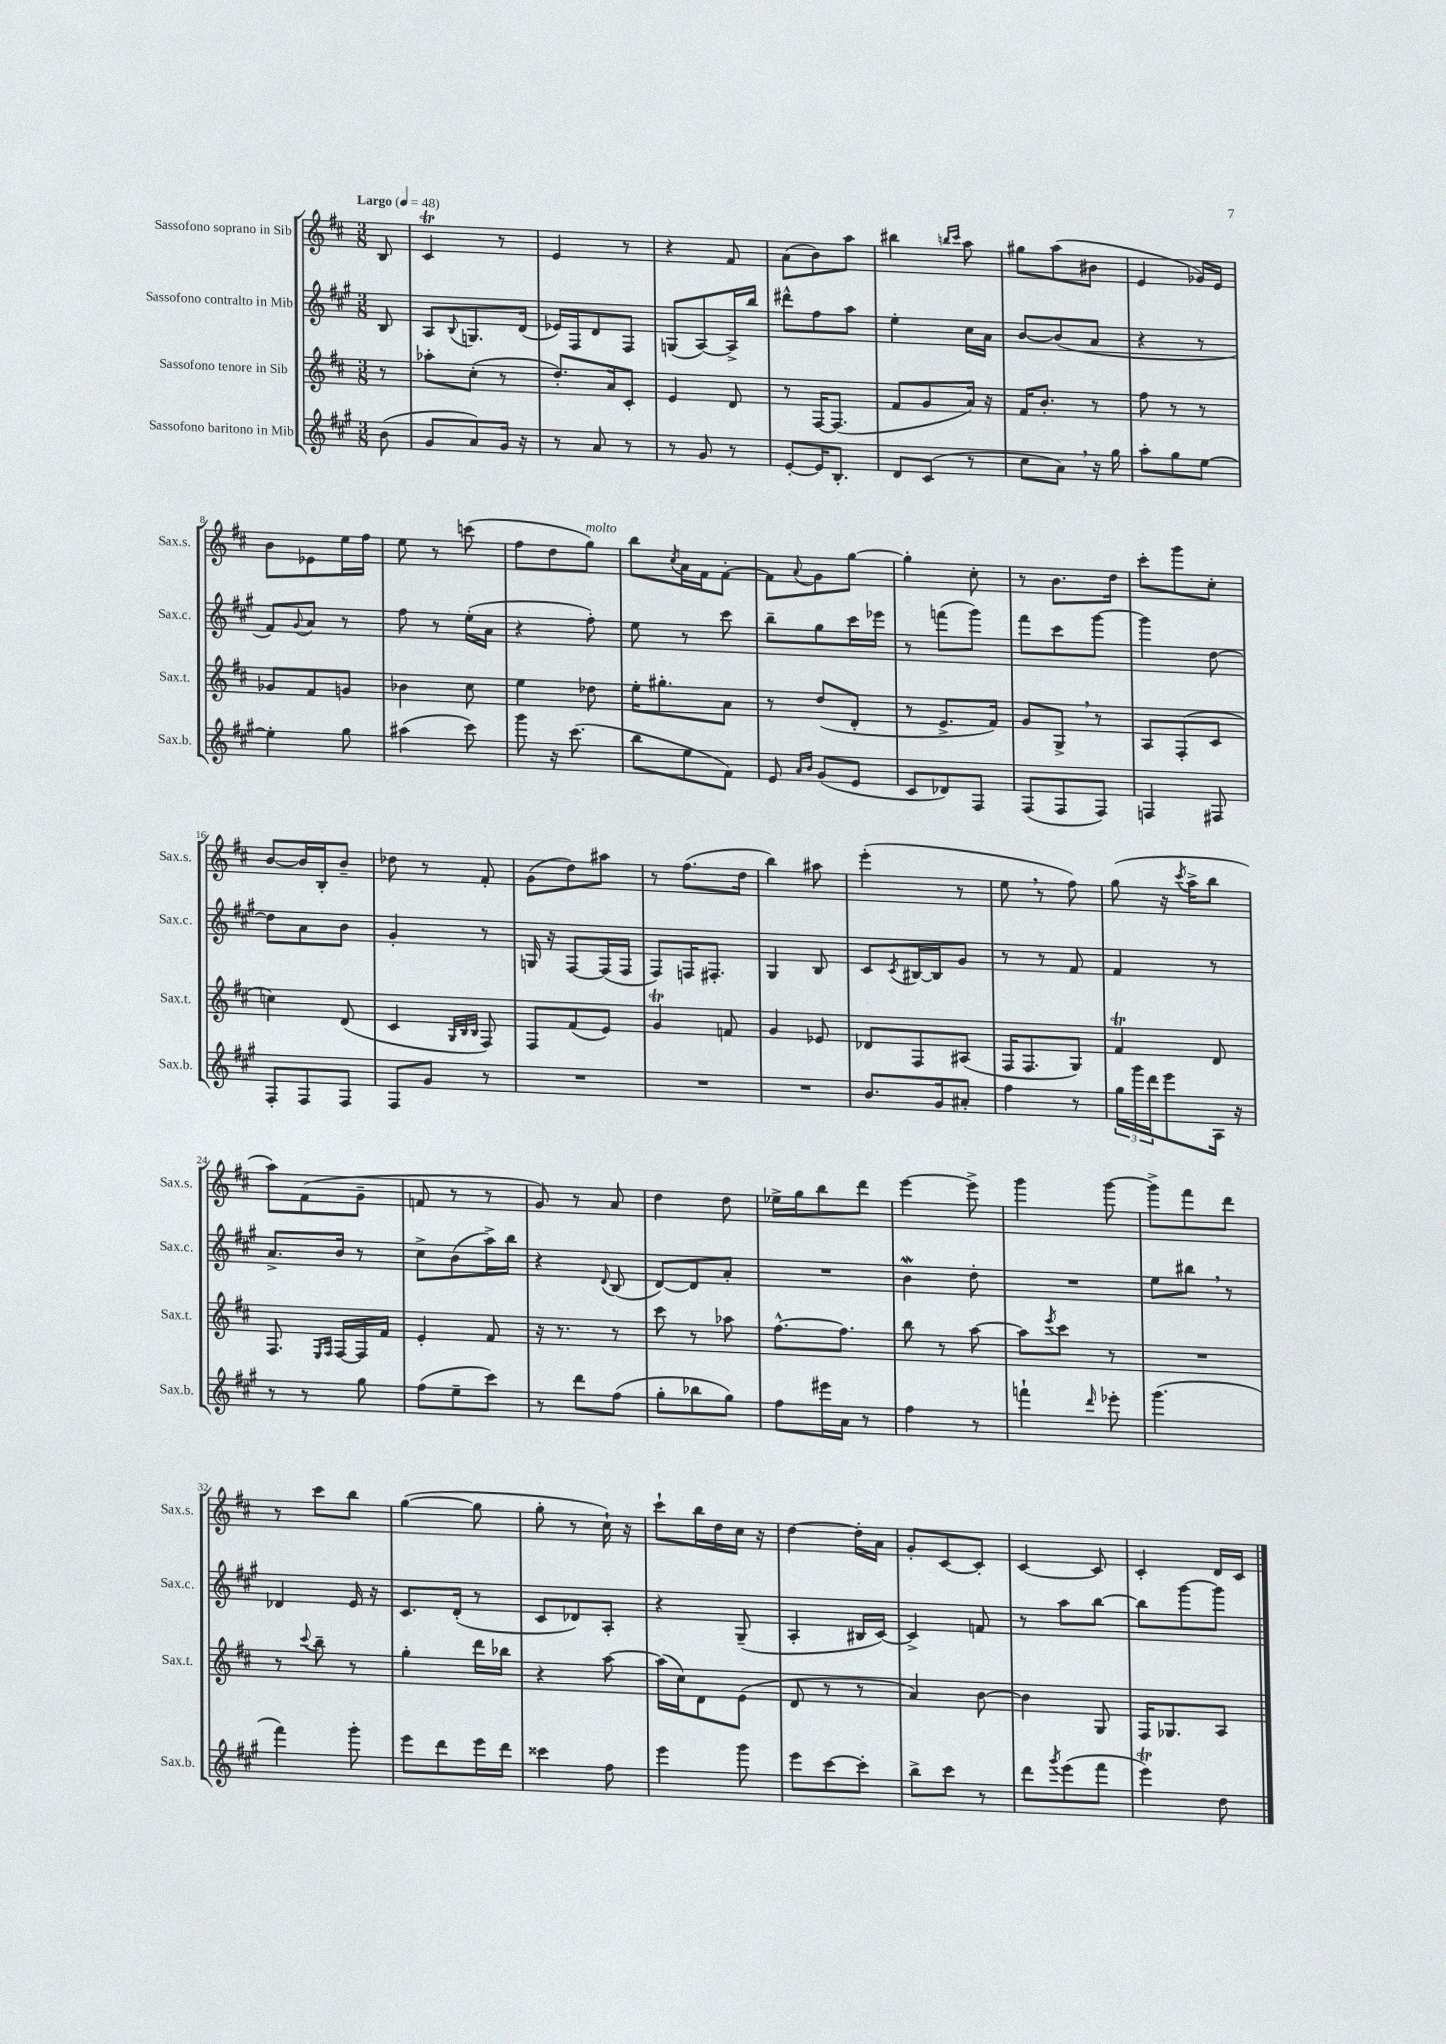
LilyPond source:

<<
\new StaffGroup <<
\new Staff = "s0" \with { instrumentName = "Sassofono soprano in Sib" shortInstrumentName = "Sax.s." } {
    \clef treble \key d \major \numericTimeSignature \time 3/8 \partial 8 \tempo "Largo" 4 = 48
    b8 |
    cis'4\trill r8 |
    e'4 r8 |
    r4 fis'8 |
    a'8( b'8) a''8 |
    bis''4 \grace { b''16 cis'''16 } a''8 |
    gis''8 a''8( bis'8 |
    e'4 ges'16) e'16 |
    b'8 ees'8 e''16 fis''16 |
    e''8 r8 c'''8( |
    fis''8 d''8 g''8^\markup { \italic "molto" }) |
    b''8 \acciaccatura { cis''8 } a'16 fis'16 fis'8~-. |
    fis'8 \appoggiatura { a'8 } g'8 g''8~ |
    g''4-. cis''8-. |
    r8 b'8. d''16 |
    cis'''8-. g'''8 cis''8-. |
    b'8~ b'16 b16-. b'8-- |
    des''8 r8 fis'8-. |
    g'8( d''8) ais''8 |
    r8 fis''8.( d''16 |
    b''4) ais''8 |
    e'''4-.( r8 |
    e''8 \breathe r8 fis''8) |
    g''8( r16 \acciaccatura { cis'''8 } a''16-> b''8 |
    a''8) fis'8( g'8-- |
    f'8 r8 r8 |
    g'8) r8 a'8 |
    d''4 d''8 |
    ees''16-> g''16 b''8 d'''8 |
    e'''4~ e'''8-> |
    g'''4 g'''8~ |
    g'''8-> fis'''8 d'''8 |
    r8 cis'''8 b''8 |
    g''4~( g''8 |
    g''8-. r8 cis''16-!) r16 |
    cis'''8-! b''16 d''16 cis''16 r16 |
    d''4~ d''16-. a'16 |
    g'8-. cis'8~ cis'8-. |
    cis'4~ cis'8 |
    cis'4-. d'16 cis'16 \bar "|." |
}
\new Staff = "s1" \with { instrumentName = "Sassofono contralto in Mib" shortInstrumentName = "Sax.c." } {
    \clef treble \key a \major \numericTimeSignature \time 3/8 \partial 8
    b8 |
    a8 \appoggiatura { b8 } g8. d'16( |
    ees'16) fis16 d'8 fis8 |
    g8( a8~) a16-> b''16 |
    dis'''8-^ fis''8 a''8 |
    e''4-. cis''16 a'16 |
    b'8~ b'8( a'8 |
    r4 r8 |
    fis'8) \appoggiatura { gis'8 } a'8 r8 |
    fis''8 r8 e''16-.( a'16 |
    r4 fis''8-.) |
    e''8 r8 cis'''8 |
    b''8-- gis''8 cis'''16 ees'''16 |
    r8 f'''8( gis'''8) |
    fis'''8 cis'''8 gis'''8~ |
    gis'''4 d''8~ |
    d''8 a'8 b'8 |
    gis'4-. r8 |
    g16 r16 fis8~ fis16( fis16 |
    fis8) f16 fis8.-. |
    gis4 b8 |
    cis'8 \acciaccatura { cis'8 } bis16~ bis16 gis'8 |
    r8 r8 fis'8 |
    fis'4 r8 |
    a'8.-> b'16 r8 |
    cis''8-> b'8( a''16->) b''16 |
    r4 \appoggiatura { d'8 } b8( |
    d'8~) d'8 a'8-. |
    R4. |
    b'4\mordent d''8-. |
    R4. |
    e''8 bis''8 \breathe r8 |
    des'4 e'16 r16 |
    cis'8. d'16-.( r8 |
    cis'8 des'8) a8-. |
    r4 gis8--( |
    a4-. bis16 cis'16~) |
    cis'4-> f'8 |
    r8 a''8 b''8~ |
    b''8 gis'''8~ gis'''8 \bar "|." |
}
\new Staff = "s2" \with { instrumentName = "Sassofono tenore in Sib" shortInstrumentName = "Sax.t." } {
    \clef treble \key d \major \numericTimeSignature \time 3/8 \partial 8
    r8 |
    aes''8-. cis''8-.( r8 |
    d''8.-.) a'16 cis'8-. |
    e'4 d'8 |
    r8 fis16~ fis8.( |
    fis'8 g'8 a'16) r16 |
    fis'16 b'8.-. r8 |
    fis''8 r8 r8 |
    ges'8 fis'8 g'8 |
    bes'4 cis''8 |
    e''4 des''8 |
    e''16-. gis''8.-. a'8 |
    r8 d''8( d'8-. |
    r8 e'8.-> fis'16) |
    g'8 g8-> \breathe r8 |
    a8 fis8-.( cis'8 |
    c''4) d'8( |
    cis'4 \grace { g32 b32 b32 } fis8) |
    fis8 fis'8( e'8) |
    g'4\trill f'8 |
    g'4 ees'8 |
    des'8 fis8 ais8( |
    fis16 fis8. g8) |
    fis'4\trill d'8 |
    fis8. \grace { e16 fis16 } fis16~ fis16 fis'16 |
    e'4-. fis'8 |
    r16 r8. r8 |
    cis'''8 r8 aes''8 |
    fis''8.~-^ fis''8. |
    b''8 r8 a''8~ |
    a''8 \acciaccatura { e'''8 } cis'''8 r8 |
    R4. |
    r8 \appoggiatura { cis'''8 } b''8-- r8 |
    g''4-. d'''16 bes''16 |
    r4 a''8~ |
    a''16( cis''16) d'8 e'8( |
    d'8 r8 r8 |
    a'4) b'8~ |
    b'4 g8 |
    fis16 ges8. a8 \bar "|." |
}
\new Staff = "s3" \with { instrumentName = "Sassofono baritono in Mib" shortInstrumentName = "Sax.b." } {
    \clef treble \key a \major \numericTimeSignature \time 3/8 \partial 8
    b'8( |
    gis'8 a'8) gis'16 r16 |
    r8 a'8 r8 |
    r8 gis'8 r8 |
    e'8~-. e'16 b8.-. |
    d'8 cis'8( r8 |
    cis''8 a'8) \breathe r16 gis''16 |
    a''8-. gis''8 e''8~ |
    e''4-. gis''8 |
    ais''4( cis'''8) |
    gis'''8 r16 cis'''8.( |
    b''8 e''8 fis'8) |
    e'8 \grace { a'16 b'16 } gis'8( e'8 |
    cis'8 des'8) fis8 |
    fis8( fis8 fis8) |
    f4 fis8 |
    fis8-. fis8 fis8 |
    fis8 gis'8 r8 |
    R4. |
    R4. |
    R4. |
    b'8. gis'16 ais'8-. |
    fis''4 r8 |
    \tuplet 3/2 { gis''16 gis'''16 d'''16 } e'''8 a16 r16 |
    r8 r8 gis''8 |
    fis''8( e''8-- cis'''8) |
    r8 d'''8 fis''8( |
    gis''8-. bes''8 gis''8) |
    fis''8 eis'''16 a'16 r8 |
    fis''4 r8 |
    f'''4-! \grace { d'''16 } ees'''8-. |
    gis'''4.( |
    fis'''4) gis'''8-. |
    e'''8 d'''8 e'''16 d'''16 |
    cisis'''4 fis''8 |
    e'''4 gis'''8 |
    e'''8 cis'''8~ cis'''8-. |
    b''8-> cis'''8 r8 |
    d'''8 \acciaccatura { gis'''8 } e'''8( fis'''8 |
    e'''4\trill) d''8 \bar "|." |
}
>>
>>
